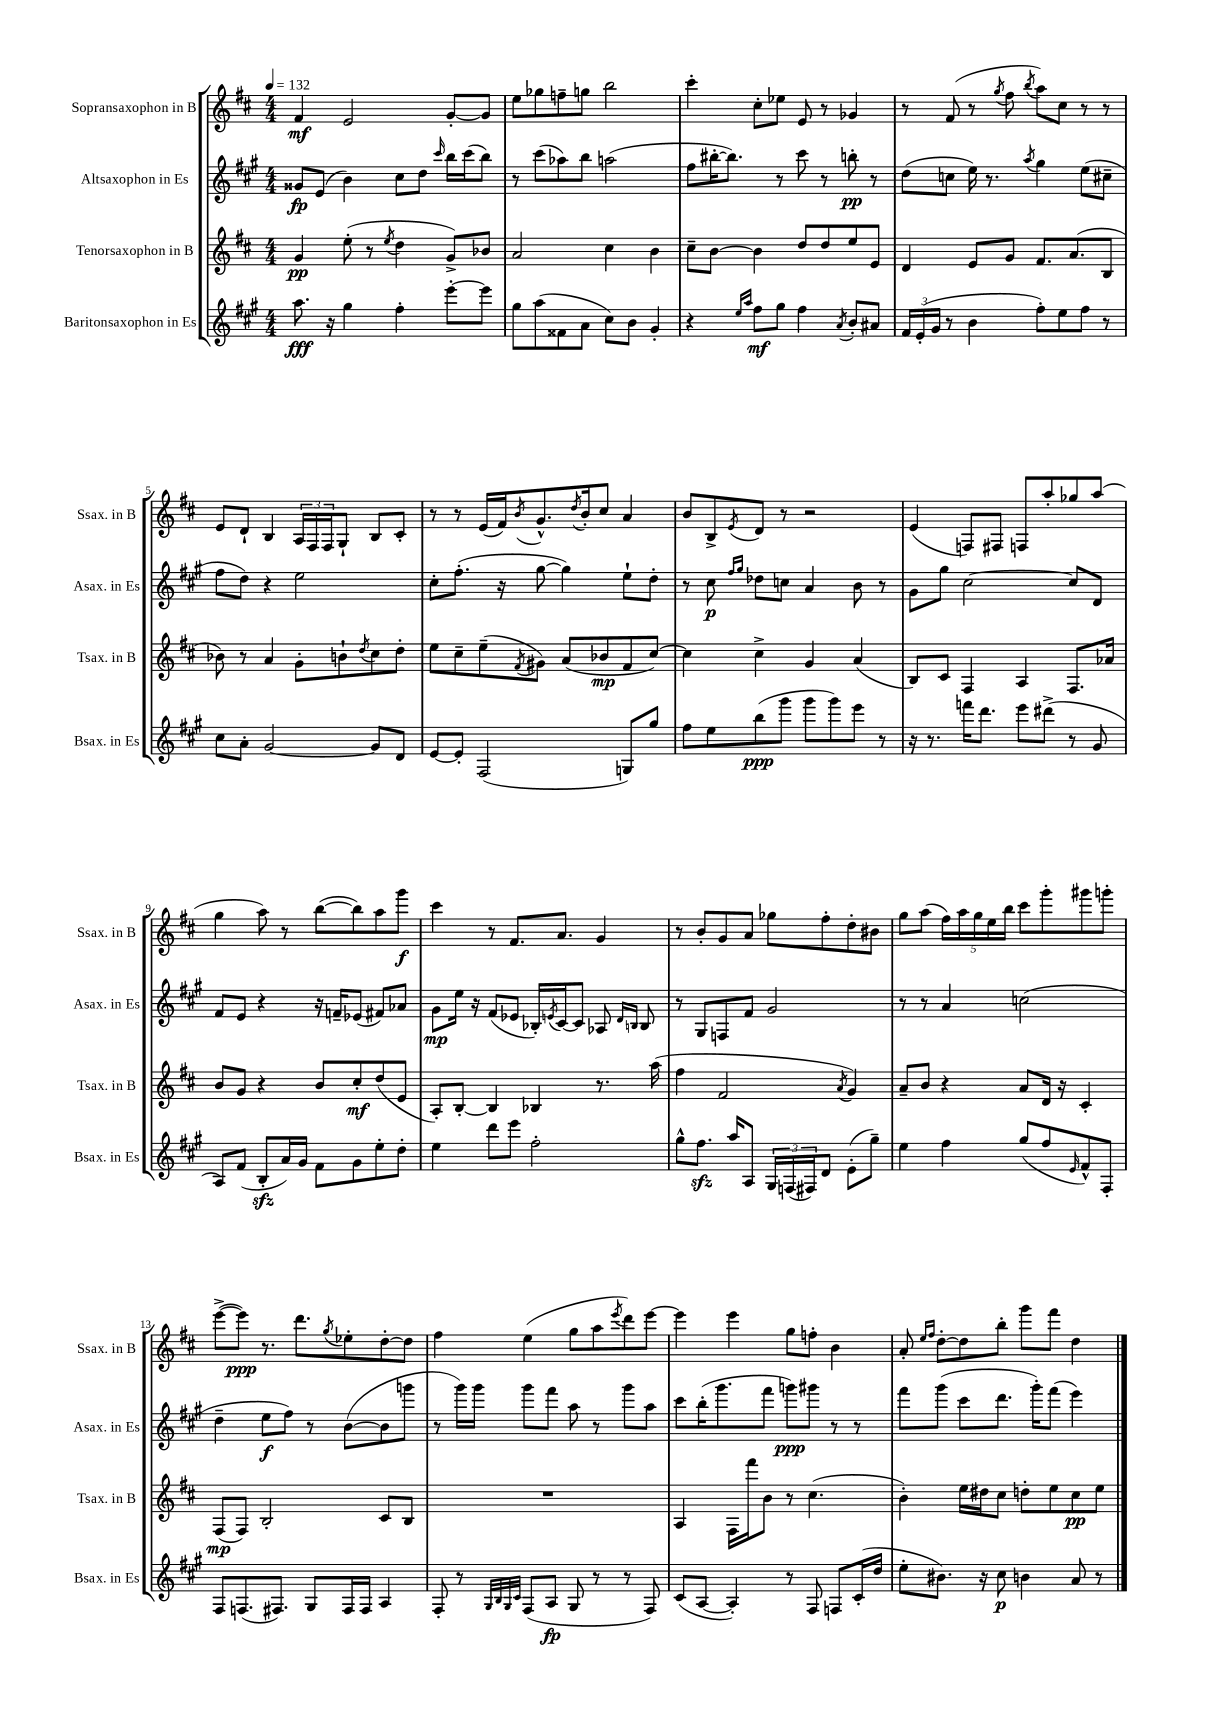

**kern	**kern	**kern	**kern
*staff4	*staff3	*staff2	*staff1
*clefG2	*clefG2	*clefG2	*clefG2
*k[f#c#g#]	*k[f#c#]	*k[f#c#g#]	*k[f#c#]
*M4/4	*M4/4	*M4/4	*M4/4
*MM132	*MM132	*MM132	*MM132
8.aa	4g	8g##	4f#
.	.	(8e	.
16r	.	.	.
4gg#	(8ee'	4b)	2e
.	8r	.	.
.	8qee	.	.
4ff#'	4dd	8cc#	.
.	.	8dd	.
.	.	16qqccc#	.
[8eee'	8g^)	16bb	[8g'
.	.	(16ccc#	.
8eee]	8b-	8bb)	8g]
=	=	=	=
8gg#	2a	8r	8ee
(8aa	.	(8ccc#	8gg-
8f##	.	8aa-)	8ff~
8a	.	8bb	8gg
8cc#)	4cc#	(2aa	2bb
8b	.	.	.
4g#'	4b	.	.
=	=	=	=
4r	8cc#~	8ff#	4ccc#'
.	[8b	[16bb#'	.
.	.	8.bb#])	.
16qqee	.	.	.
16qqaa	.	.	.
8ff#	4b]	.	8cc#'
8gg#	.	8r	8ee-
4ff#	8dd	8ccc#	8e
.	8dd	8r	8r
8qa	.	.	.
8b'	8ee	8bb'	4g-
8a#	8e	8r	.
=	=	=	=
24f#	4d	(8dd	8r
(24e'	.	.	.
24g#	.	.	.
8r	.	8cc	(8f#
4b	8e	16ee)	8r
.	.	8.r	.
.	.	.	8qgg
.	8g	.	8ff#
.	.	8qaa	8qbb
8ff#')	8.f#	4gg#	8aa)
8ee	.	.	8cc#
.	(8.a	.	.
8ff#	.	(8ee	8r
8r	8B	8cc#~	8r
=	=	=	=
8cc#	8b-)	8ff#	8e
8a'	8r	8dd)	8d`
[2g#	4a	4r	4B
.	8g'	2ee	24A
.	.	.	24F#
.	.	.	24F#
.	8b`	.	8G`
.	8qdd	.	.
8g#]	8cc#	.	8B
8d	8dd'	.	8c#'
=	=	=	=
[8e	8ee	8cc#'	8r
8e']	8cc#~	(8.ff#'	8r
(2F#	(8ee~	.	(16e
.	.	16r	16f#)
.	8qf#	.	8qb
.	8g#)	[8gg#	8.g^^
.	(8a	4gg#])	.
.	.	.	8qdd
.	.	.	16b'
.	8b-	.	8cc#
8G)	8f#	8ee`	4a
8gg#	[8cc#)	8dd'	.
=	=	=	=
8ff#	4cc#]	8r	8b
8ee	.	8cc#	8B^
.	.	16qqff#	.
.	.	16qqgg#	8qe
(8bb	4cc#^	8dd-	8d
8ggg#	.	8cc	8r
8ggg#	4g	4a	2r
8ggg#)	.	.	.
8eee	(4a	8b	.
8r	.	8r	.
=	=	=	=
16r	8B)	8g#	(4e
8.r	.	.	.
.	8c#	8gg#	.
16fff	4F#	[2cc#	8F)
8.ddd	.	.	.
.	.	.	8F#
8eee	4A	.	8F
(8ddd#^	.	.	8aa'
8r	8.F#	8cc#]	8gg-
8g#	.	8d	(8aa
.	16a-	.	.
=	=	=	=
8A)	8b	8f#	4gg
(8f#	8g	8e	.
8B'	4r	4r	8aa)
16a)	.	.	8r
16g#	.	.	.
8f#	8b	16r	([8bb
.	.	16f~	.
8g#	8cc#'	(8e-	8bb])
8ee'	(8dd	8f#)	8aa
8dd'	8e	8a-	8ggg
=	=	=	=
4ee	8A')	8g#	4ccc#
.	[8B'	16ee	.
.	.	16r	.
8ddd	4B]	(8f#	8r
8eee	.	8e-	8.f#
2ff#'	4B-	16B-')	.
.	.	8qe	.
.	.	[16c#	8.a
.	.	8c#]	.
.	8.r	8A-	4g
.	.	16qqd	.
.	.	16qqB	.
.	.	8B	.
.	(16aa	.	.
=	=	=	=
8gg#^^	4ff#	8r	8r
8.ff#	.	8G#	8b'
.	2f#	8F	8g
16aa	.	.	.
8A	.	8f#	8a
24G#	.	2g#	8gg-
(24F	.	.	.
24F#)	.	.	.
8d	.	.	8ff#'
.	8qa	.	.
(8e'	4g)	.	8dd'
8gg#~)	.	.	8b#
=	=	=	=
4ee	8a~	8r	8gg
.	8b	8r	(8aa
4ff#	4r	4a	20ff#)
.	.	.	20aa
.	.	.	20gg
.	.	.	20ee
.	.	.	20bb
(8gg#	8a	(2cc	8ccc#
8ff#	16d	.	8ggg'
.	16r	.	.
16qqe	.	.	.
8f#^^)	4c#'	.	8ggg#
8F#'	.	.	8ggg'
=	=	=	=
8F#	(8F#	4dd~	([8eee^
(8.F	8F#)	.	8eee])
.	2B'	8ee	8.r
8.F#)	.	.	.
.	.	8ff#)	.
.	.	.	8.ddd
8G#	.	8r	.
.	.	.	8qgg
16F#	.	([8b	8ee-'
16F#	.	.	.
4A	8c#	8b]	[8dd'
.	8B	8ggg	8dd]
=	=	=	=
8F#'	1r	8r	4ff#
8r	.	16ggg#)	.
.	.	16ggg#	.
32qqG#	.	.	.
32qqB	.	.	.
32qqG#	.	.	.
32qqc#	.	.	.
(8F#	.	8ggg#	(4ee
8A	.	8fff#	.
8G#	.	8aa	8gg
8r	.	8r	8aa
.	.	.	8qeee
8r	.	8ggg#	8ddd)
8F#)	.	8aa	[8eee
=	=	=	=
(8c#	4A	8ccc#	4eee]
[8A	.	(16bb'	.
.	.	8.ggg#	.
4A'])	16F#	.	4eee
.	16fff#	.	.
.	8b	8fff#	.
8r	8r	8ggg)	8gg
8F#	(4.cc#	8ggg#	8ff'
8F	.	8r	4b
(16c#'	.	8r	.
16dd	.	.	.
=	=	=	=
8ee'	4b')	8fff#	8a'
.	.	.	16qqee
.	.	.	16qqff#
8.b#)	.	(8ggg#	[8dd'
.	16ee	8ccc#	8dd]
16r	16dd#	.	.
8cc#	8cc#	8.ddd	8bb'
4b	8dd'	.	8ggg
.	.	16ggg#')	.
.	8ee	(8fff#	8fff#
8a	8cc#	4eee)	4dd
8r	8ee	.	.
==	==	==	==
*-	*-	*-	*-
